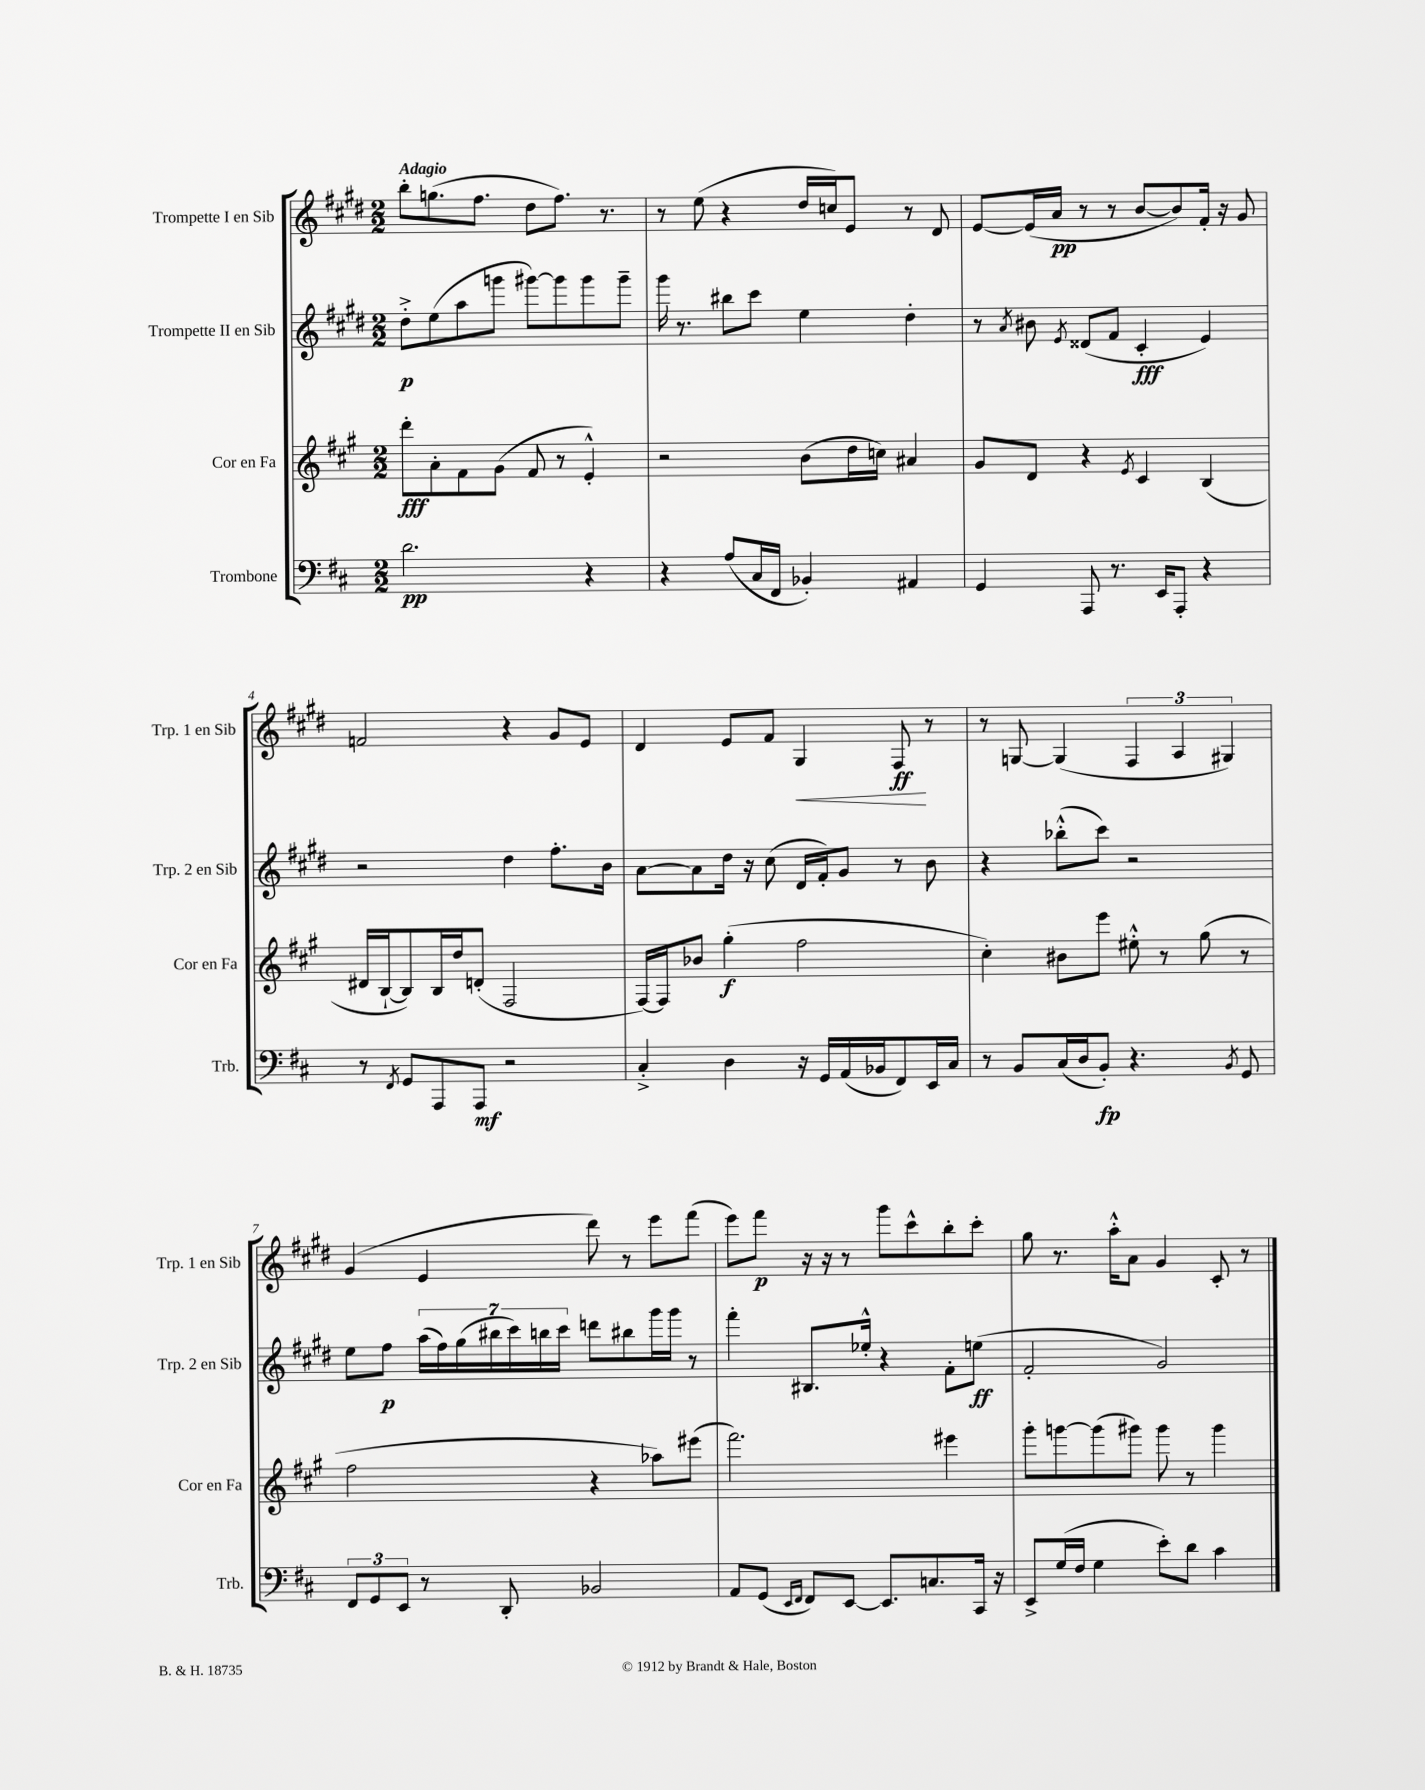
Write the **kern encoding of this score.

**kern	**dynam	**kern	**dynam	**kern	**dynam	**kern	**dynam
*part4	*part4	*part3	*part3	*part2	*part2	*part1	*part1
*staff4	*staff4	*staff3	*staff3	*staff2	*staff2	*staff1	*staff1
*I"Trombone	*	*I"Cor en Fa	*	*I"Trompette II en Sib	*	*I"Trompette I en Sib	*
*I'Trb.	*	*I'Cor en Fa	*	*I'Trp. 2 en Sib	*	*I'Trp. 1 en Sib	*
*clefF4	*	*clefG2	*	*clefG2	*	*clefG2	*
*k[f#c#]	*	*k[f#c#g#]	*	*k[f#c#g#d#]	*	*k[f#c#g#d#]	*
*M2/2	*	*M2/2	*	*M2/2	*	*M2/2	*
=1	=1	=1	=1	=1	=1	=1	=1
!	!	!	!	!	!	!LO:TX:a:B:t=Adagio	!
2.d\	pp	8ddd'\L	fff	8dd#'^\L	p	8bb'\L	.
.	.	8a'\	.	(8ee\	.	(8.ggn\	.
.	.	8f#\	.	8aa\	.	.	.
.	.	.	.	.	.	8.ff#\J	.
.	.	(8g#\J	.	8gggn\J	.	.	.
.	.	8f#/	.	[8ggg#X\L)	.	8dd#\L	.
.	.	8r	.	8ggg#\]	.	8.ff#\J)	.
4r	.	4e'^^/)	.	8ggg#\	.	.	.
.	.	.	.	.	.	8.r	.
.	.	.	.	8ggg#~\J	.	.	.
=2	=2	=2	=2	=2	=2	=2	=2
4r	.	2r	.	16ggg#\	.	8r	.
.	.	.	.	8.r	.	.	.
.	.	.	.	.	.	(8ee\	.
(8A/L	.	.	.	8bb#X\L	.	4r	.
16C#/L	.	.	.	8ccc#\J	.	.	.
16FF#/JJ	.	.	.	.	.	.	.
4BB-X'/)	.	(8b\L	.	4ee\	.	16dd#/LL	.
.	.	.	.	.	.	16ccn/J)	.
.	.	16dd\L	.	.	.	8e/J	.
.	.	16ccn\JJ)	.	.	.	.	.
4AA#X/	.	4a#X/	.	4dd#'\	.	8r	.
.	.	.	.	.	.	8d#/	.
=3	=3	=3	=3	=3	=3	=3	=3
4GG/	.	8g#/L	.	8r	.	[8e/L	.
.	.	.	.	8qa/	.	.	.
.	.	8d/J	.	8b#X\	.	(16e/L]	.
.	.	.	.	.	.	16a/JJ	pp
.	.	.	.	8qe/	.	.	.
8AAA/	.	4r	.	(8d##X/L	.	8r	.
8.r	.	.	.	8f#/J	.	8r	.
.	.	8qe/	.	.	.	.	.
.	.	4c#/	.	4c#'/	fff	[8b/L	.
16EE/KL	.	.	.	.	.	.	.
8AAA'/J	.	.	.	.	.	8b/])	.
4r	.	(4B/	.	4e/)	.	16f#'/Jk	.
.	.	.	.	.	.	16r	.
.	.	.	.	.	.	8g#/	.
!!LO:LB:g=z
=4	=4	=4	=4	=4	=4	=4	=4
8r	.	16d#X/LL	.	2r	.	2fn/	.
.	.	[16B`/J	.	.	.	.	.
8qFF#/	.	.	.	.	.	.	.
8GG/L	.	8B/])	.	.	.	.	.
8AAA/	.	16B/L	.	.	.	.	.
.	.	16dd/J	.	.	.	.	.
8AAA/J	mf	(8dn'/J	.	.	.	.	.
2r	.	2F#/	.	4dd#\	.	4r	.
.	.	.	.	8.ff#'\L	.	8g#/L	.
.	.	.	.	.	.	8e/J	.
.	.	.	.	16b\Jk	.	.	.
=5	=5	=5	=5	=5	=5	=5	=5
4C#'^/	.	[16F#/LL)	.	[8a\L	.	4d#/	.
.	.	16F#/J]	.	.	.	.	.
.	.	8b-X/J	.	8a\]	.	.	.
4D\	.	(4gg#'\	f	16dd#\Jk	.	8e/L	.
.	.	.	.	16r	.	.	.
.	.	.	.	(8cc#\	.	8f#/J	.
!	!	!	!	!	!	!	!LO:HP:b
16r	.	2ff#\	.	16d#/LL	.	4G#/	<
16GG/LL	.	.	.	16f#'/J)	.	.	.
(16AA/	.	.	.	8g#/J	.	.	.
16BB-X/J	.	.	.	.	.	.	.
8FF#/)	.	.	.	8r	.	8F#/	ff
16EE/L	.	.	.	8b\	.	8r	[
16C#/JJ	.	.	.	.	.	.	.
=6	=6	=6	=6	=6	=6	=6	=6
8r	.	4cc#'\)	.	4r	.	8r	.
8BB/L	.	.	.	.	.	[8Gn/	.
(16C#/L	.	8b#X\L	.	(8bb-X'^^\L	.	(4G/]	.
16D/J	.	.	.	.	.	.	.
8BB'/J)	fp	8eee\J	.	8ccc#\J)	.	.	.
4.r	.	8ee#X'^^\	.	2r	.	6F#/	.
.	.	8r	.	.	.	.	.
.	.	.	.	.	.	6A/	.
.	.	(8gg#\	.	.	.	.	.
.	.	.	.	.	.	6G#X/)	.
8qBB/	.	.	.	.	.	.	.
8GG/	.	8r	.	.	.	.	.
!!LO:LB:g=z
=7	=7	=7	=7	=7	=7	=7	=7
12FF#/L	.	2ff#\	.	8ee\L	.	(4g#/	.
12GG/	.	.	.	.	.	.	.
.	.	.	.	8ff#\J	p	.	.
12EE/J	.	.	.	.	.	.	.
8r	.	.	.	(28aa\LL	.	4e/	.
.	.	.	.	28ff#\)	.	.	.
.	.	.	.	(28gg#\	.	.	.
.	.	.	.	28bb#X\	.	.	.
8DD'/	.	.	.	.	.	.	.
.	.	.	.	28ccc#\)	.	.	.
.	.	.	.	28bbn\	.	.	.
.	.	.	.	28ccc#\JJ	.	.	.
2BB-X/	.	4r	.	8dddn\L	.	8ddd#\)	.
.	.	.	.	8bb#X\	.	8r	.
.	.	8aa-X\L)	.	16ggg#\L	.	8eee\L	.
.	.	.	.	16ggg#\JJ	.	.	.
.	.	(8eee#X\J	.	8r	.	(8fff#\J	.
=8	=8	=8	=8	=8	=8	=8	=8
8AA/L	.	2.fff#\)	.	4fff#'\	.	8eee\L)	.
(8GG/J	.	.	.	.	.	8fff#\J	p
16qqEE/LL	.	.	.	.	.	.	.
16qqFF#/JJ	.	.	.	.	.	.	.
8FF#/L)	.	.	.	8.B#X/L	.	16r	.
.	.	.	.	.	.	16r	.
[8EE/J	.	.	.	.	.	8r	.
.	.	.	.	16ee-X'^^/Jk	.	.	.
8.EE/L]	.	.	.	4r	.	8ggg#\L	.
.	.	.	.	.	.	8ccc#^^\	.
8.Cn/	.	.	.	.	.	.	.
.	.	4eee#X\	.	8f#'\L	.	8bb'\	.
16CC#/Jk	.	.	.	(8een\J	ff	8ccc#'\J	.
16r	.	.	.	.	.	.	.
=9	=9	=9	=9	=9	=9	=9	=9
8EE^/L	.	8ggg#'\L	.	2f#'/	.	8gg#\	.
(16G/L	.	[8gggn\	.	.	.	8.r	.
16F#/JJ	.	.	.	.	.	.	.
4G\	.	(8ggg\]	.	.	.	.	.
.	.	.	.	.	.	16aa'^^\KL	.
.	.	8ggg#X\J)	.	.	.	8a\J	.
8e'\L)	.	8ggg#\	.	2g#/)	.	4g#/	.
8d\J	.	8r	.	.	.	.	.
4c#\	.	4ggg#\	.	.	.	8c#'/	.
.	.	.	.	.	.	8r	.
==	==	==	==	==	==	==	==
*-	*-	*-	*-	*-	*-	*-	*-
